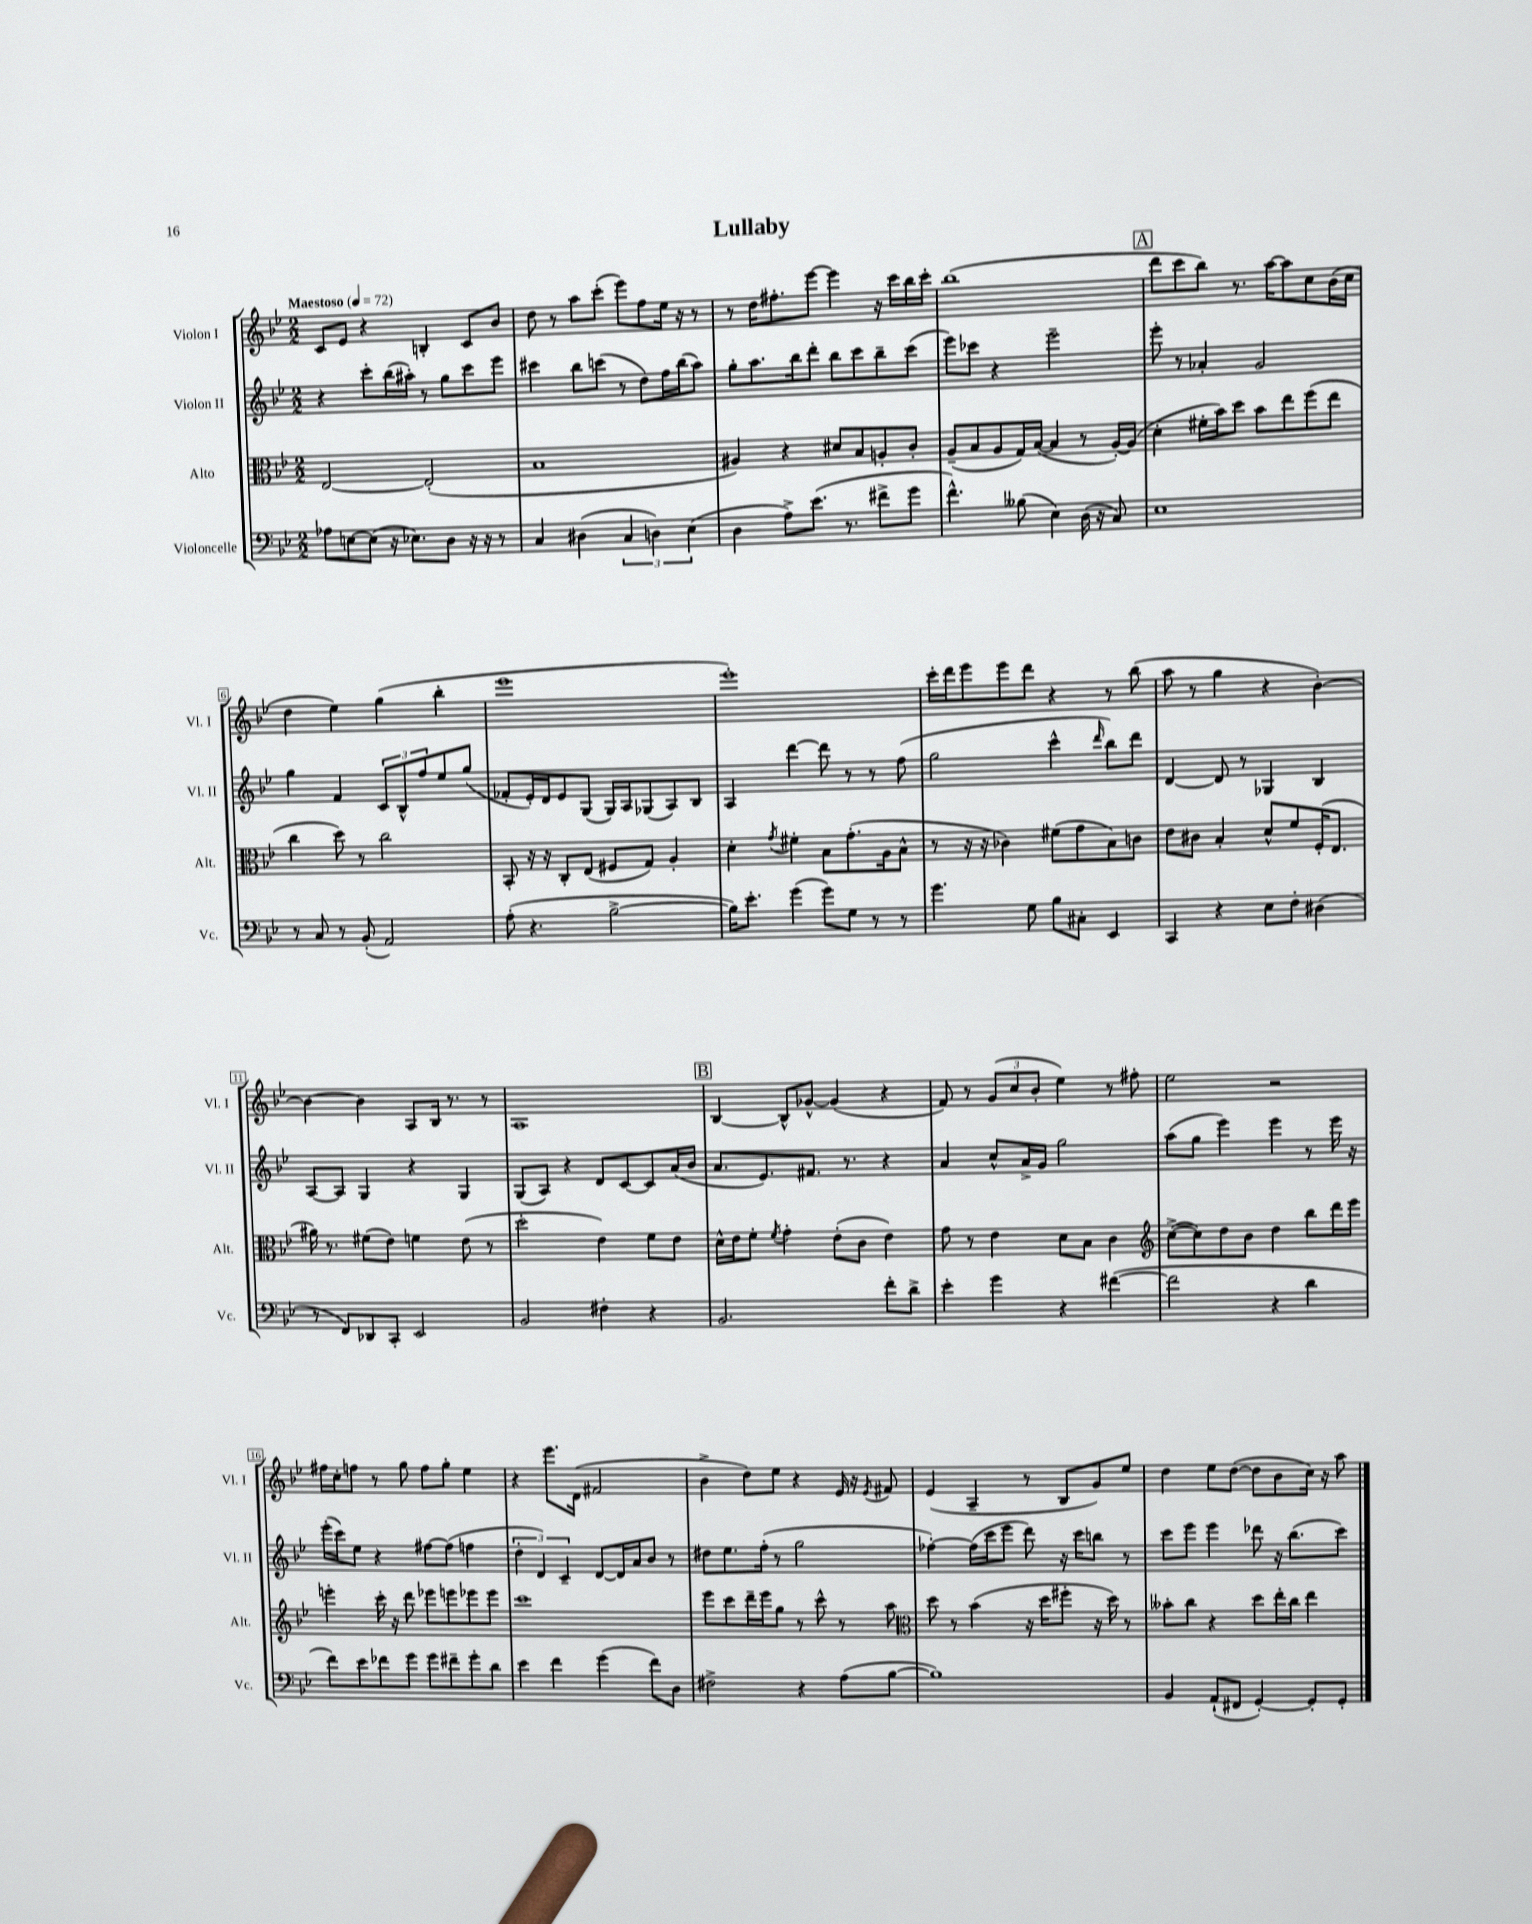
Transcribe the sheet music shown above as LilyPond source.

\header { title = "Lullaby" }
<<
\new StaffGroup <<
\new Staff = "s0" \with { instrumentName = "Violon I" shortInstrumentName = "Vl. I" } {
    \clef treble \key bes \major \numericTimeSignature \time 2/2 \tempo "Maestoso" 4 = 72
    c'8 ees'8 r4 b4-. c'8 bes'8 |
    d''8 r8 a''8 c'''8-.( ees'''8) f''8 ees''16 r16 r8 |
    r8 d''16 fis''8.-. ees'''8~ ees'''4 r16 c'''16 bes''16 c'''16-. |
    bes''1( |
    \mark \markup { \box "A" } d'''8 c'''8 bes''8) r8. a''16~ a''8 c''8 bes'16( c''16 |
    d''4 ees''4) g''4( bes''4-. |
    ees'''1 |
    ees'''1-.) |
    c'''16-. d'''16 ees'''8 ees'''8 d'''8 r4 r8 bes''8( |
    a''8 r8 g''4 r4 bes'4~-.) |
    bes'4~ bes'4 a8 bes16 r8. r8 |
    a1 |
    \mark \markup { \box "B" } bes4~ bes8-^ ges'8~-^ ges'4( r4 |
    f'8) r8 \tuplet 3/2 { g'8( c''8 bes'8-. } ees''4) r8 fis''8-. |
    ees''2 r2 |
    fis''16 c''16-. f''8 r8 g''8 f''8 g''8-. ees''4 |
    r4 ees'''8. d'16( fis'2 |
    bes'4-> d''8) ees''8 r4 ees'16 r16 \acciaccatura { ees'8 } fis'8 |
    ees'4( a4-- r8 bes8 g'8) ees''8 |
    d''4 ees''8 d''8~( d''8 bes'8 c''16) r16 a''8 \bar "|." |
}
\new Staff = "s1" \with { instrumentName = "Violon II" shortInstrumentName = "Vl. II" } {
    \clef treble \key bes \major \numericTimeSignature \time 2/2
    r4 c'''8-. bes''16( ais''16-.) r8 g''8 c'''8 ees'''8 |
    cis'''4 bes''8 c'''8( r8 d''8) f''16 bes''16( a''8) |
    g''8-. a''8. bes''16 d'''8-. bes''8 c'''8 bes''8-- c'''8( |
    ees'''8) ces'''8 r4 ees'''2-- |
    \mark \markup { \box "A" } ees'''8-. r8 aes'4-. g'2 |
    g''4 f'4 \tuplet 3/2 { c'8 bes8-^ f''8 } ees''8 g''8( |
    fes'8-. ees'16-.) d'16 ees'8 g8( g16) a16 ges8( a8) bes8 |
    a4 d'''4~ d'''8 r8 r8 f''8( |
    g''2 c'''4-^ \grace { d'''16 } bes''8) d'''8 |
    d'4~ d'8 r8 ges4 bes4 |
    a8~ a8 g4 r4 g4 |
    g8( a8) r4 d'8 c'8~ c'8 a'16( bes'16 |
    \mark \markup { \box "B" } a'8. ees'8.) fis'8. r8. r4 |
    a'4 c''8-^ a'16-> g'16 g''2 |
    a''8( g''8 ees'''4) ees'''4 r8 ees'''16 r16 |
    ees'''16-.( c'''16) ees''8 r4 fis''8~ fis''8( f''4 |
    \tuplet 3/2 { d''4-. d'4) c'4-- } d'8~ d'16 a'16 bes'8 r8 |
    dis''8 ees''8. f''16-.( r8 g''2 |
    fes''4~-.) fes''16( c'''16 ees'''8 d'''8) r16 c'''16 b''8 r8 |
    c'''8 ees'''8 ees'''4 des'''8 r16 bes''8.( c'''8) \bar "|." |
}
\new Staff = "s2" \with { instrumentName = "Alto" shortInstrumentName = "Alt." } {
    \clef alto \key bes \major \numericTimeSignature \time 2/2
    ees2~ ees2-.( |
    bes1 |
    ais4) r4 dis'8 bes8 a8-. c'8-. |
    a8--( bes8 a8 g16) bes16~( bes4 r8 a16~-.) a16( |
    \mark \markup { \box "A" } d'4-. fis'16-. bes'16) d''8 bes'8 ees''8 f''8( ees''8 |
    c''4 d''8) r8 c''2 |
    bes,8-. r16 r16 c8-. ees8( fis8 g8) a4-. |
    d'4-. \acciaccatura { g'8 } fis'4-. bes8 g'8.-.( a16 bes8-^ |
    r8 r16 r16 ces'4) fis'8( g'8 bes8) c'8 |
    ees'8 cis'8 bes4-. d'8-^ f'8 f16-.( ees8. |
    ais'16) r8. fis'8( ees'8) f'4 ees'8( r8 |
    d''2-. ees'4) f'8 ees'8 |
    \mark \markup { \box "B" } d'16-^ ees'16 f'8-. \acciaccatura { f'8 } g'4-. ees'8-.( c'8 ees'4) |
    g'8 r8 ees'4 d'8 bes8 c'4 |
    \clef treble c''8~->( c''8) d''8 bes'8 d''4 bes''8 d'''16 ees'''16 |
    e'''4-. c'''16-. r16 d'''8 ees'''8 e'''8 ees'''8 ees'''8 |
    c'''1 |
    ees'''8 c'''8 d'''16-- ees'''16 g''8 r8 c'''8-^ r8 a''8 |
    \clef alto d''8 r8 bes'4( r16 d''16 fis''8-. r16 d''16) r8 |
    beses'8-. c''8 r4 d''8 ees''16-. c''16 ees''4 \bar "|." |
}
\new Staff = "s3" \with { instrumentName = "Violoncelle" shortInstrumentName = "Vc." } {
    \clef bass \key bes \major \numericTimeSignature \time 2/2
    aes8 e8~ e8( r16 ees8.) d8 r16 r16 r8 |
    c4 dis4( \tuplet 3/2 { c4 d4) ees4( } |
    d4 a8->) ees'8.( r8. fis'8-> g'8 |
    f'4.-^) beses8( ees4) d16( r16 c8) |
    \mark \markup { \box "A" } ees1 |
    r8 c8 r8 bes,8-.( a,2) |
    a8-.( r4. bes2~-> |
    bes16) ees'8.-. g'4( g'8) g8 r8 r8 |
    g'4. g8 bes8 cis8-. ees,4 |
    c,4 r4 ees8 f8-. dis4( |
    r8 f,8) des,8 c,8-. ees,2 |
    bes,2 fis4-. r4 |
    \mark \markup { \box "B" } bes,2. f'8-. d'8-> |
    ees'4-. g'4 r4 fis'4~( |
    fis'2 r4 d'4 |
    f'8) ees'8 fes'8 g'8 g'8 fis'8-- g'8-. d'8 |
    ees'4 f'4 g'4( f'8) d8 |
    fis2-> r4 a8( bes8~ |
    bes1) |
    bes,4 a,8-!( fis,8 g,4~-.) g,8-. g,8-. \bar "|." |
}
>>
>>
\layout { \context { \Score \override BarNumber.stencil = #(make-stencil-boxer 0.1 0.3 ly:text-interface::print) } }
